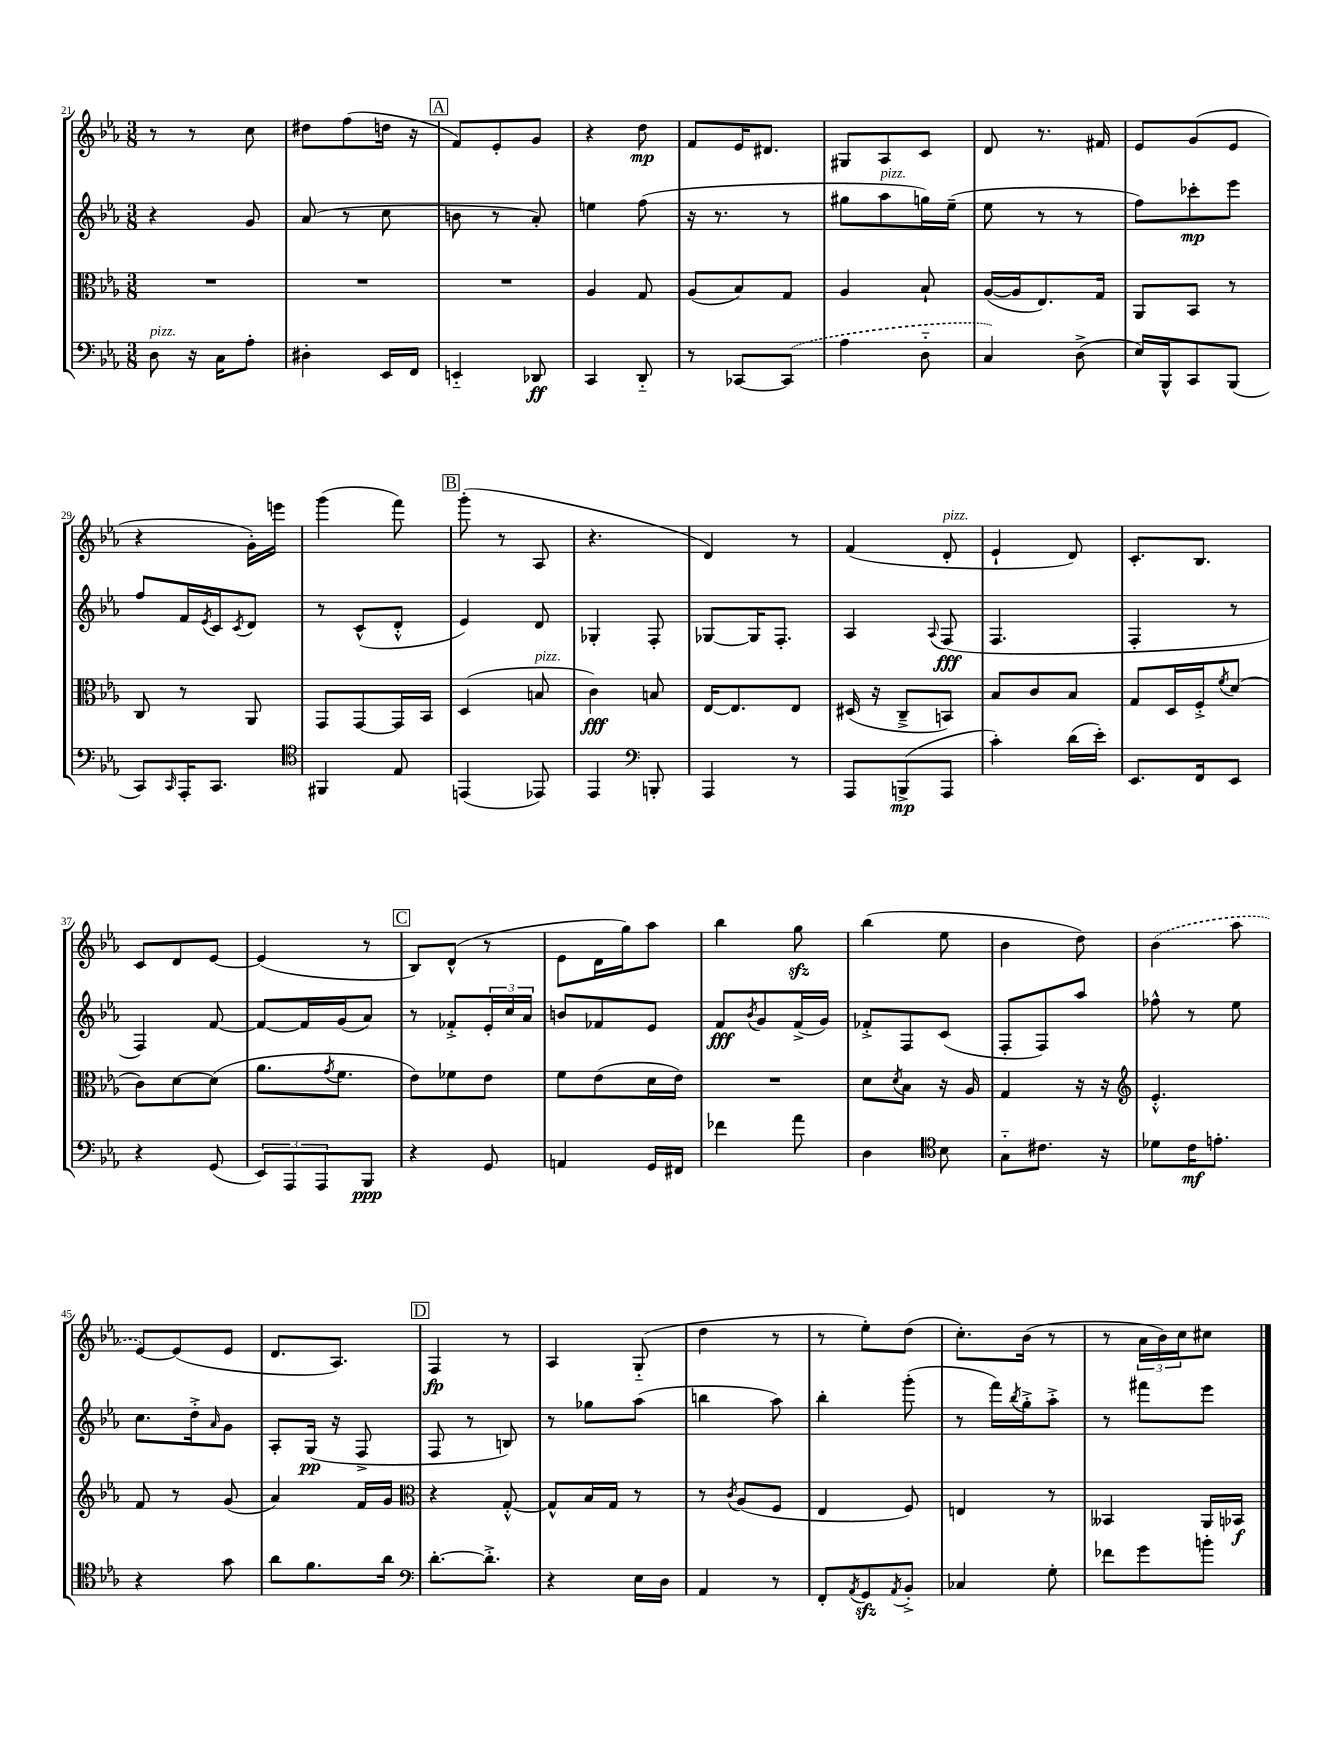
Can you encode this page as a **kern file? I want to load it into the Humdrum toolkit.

**kern	**dynam	**kern	**dynam	**kern	**dynam	**kern	**dynam
*part4	*part4	*part3	*part3	*part2	*part2	*part1	*part1
*staff4	*staff4	*staff3	*staff3	*staff2	*staff2	*staff1	*staff1
*clefF4	*	*clefC3	*	*clefG2	*	*clefG2	*
*k[b-e-a-]	*	*k[b-e-a-]	*	*k[b-e-a-]	*	*k[b-e-a-]	*
*M3/8	*	*M3/8	*	*M3/8	*	*M3/8	*
=21	=21	=21	=21	=21	=21	=21	=21
!LO:TX:a:i:t=pizz.	!	!	!	!	!	!	!
8D\	.	4.r	.	4r	.	8r	.
16r	.	.	.	.	.	8r	.
16C\KL	.	.	.	.	.	.	.
8A-'\J	.	.	.	8g/	.	8cc\	.
=22	=22	=22	=22	=22	=22	=22	=22
4D#X'\	.	4.r	.	(8a-/	.	8dd#X\L	.
.	.	.	.	8r	.	(8ff\	.
16EE-/LL	.	.	.	8cc\	.	16ddn\Jk	.
16FF/JJ	.	.	.	.	.	16r	.
!!LO:REH:place=s1:t=A
=23	=23	=23	=23	=23	=23	=23	=23
4EEn/	.	4.r	.	8bn\	.	8f/L)	.
.	.	.	.	8r	.	8e-'/	.
8DD-X/	ff	.	.	8a-'/)	.	8g/J	.
=24	=24	=24	=24	=24	=24	=24	=24
4CC/	.	4A-/	.	4een\	.	4r	.
8DD/	.	8G/	.	(8ff\	.	8dd\	mp
=25	=25	=25	=25	=25	=25	=25	=25
8r	.	(8A-/L	.	16r	.	8f/L	.
.	.	.	.	8.r	.	.	.
[8CC-X/L	.	8B-/)	.	.	.	16e-/K	.
.	.	.	.	.	.	8.d#X/J	.
(8CC-/J]	.	8G/J	.	8r	.	.	.
=26	=26	=26	=26	=26	=26	=26	=26
4A-\	.	4A-/	.	8gg#X\L	.	8G#X/L	.
!	!	!	!	!LO:TX:a:i:t=pizz.	!	!	!
.	.	.	.	8aa-\	.	8A-/	.
8D\	.	8B-`/	.	16ggn\L)	.	8c/J	.
.	.	.	.	(16ee-~\JJ	.	.	.
=27	=27	=27	=27	=27	=27	=27	=27
4C/)	.	([16A-/LL	.	8ee-\	.	8d/	.
.	.	16A-/J]	.	.	.	.	.
.	.	8.E-/)	.	8r	.	8.r	.
(8D^\	.	.	.	8r	.	.	.
.	.	16G/Jk	.	.	.	16f#X/	.
=28	=28	=28	=28	=28	=28	=28	=28
16E-/LL)	.	8AA-/L	.	8ff\L)	.	8e-/L	.
16BBB-^^/J	.	.	.	.	.	.	.
8CC/	.	8BB-/J	.	8ccc-X'\	mp	(8g/	.
(8BBB-/J	.	8r	.	8eee-\J	.	8e-/J	.
!!LO:LB:g=z
=29	=29	=29	=29	=29	=29	=29	=29
8CC/L)	.	8C/	.	8ff/L	.	4r	.
16qqCC/	.	.	.	.	.	.	.
16AAA-'/K	.	8r	.	16f/L	.	.	.
.	.	.	.	8qe-/	.	.	.
8.CC/J	.	.	.	16c/J	.	.	.
.	.	.	.	8qc/	.	.	.
.	.	8AA-/	.	8d/J	.	16g'\LL)	.
.	.	.	.	.	.	16eeen\JJ	.
=30	=30	=30	=30	=30	=30	=30	=30
*clefC4	*	*	*	*	*	*	*
4FF#X/	.	8GG/L	.	8r	.	(4ggg\	.
.	.	[8GG/	.	(8c^^/L	.	.	.
8E-/	.	16GG/L]	.	8d'^^/J	.	8fff\)	.
.	.	16BB-/JJ	.	.	.	.	.
!!LO:REH:place=s1:t=B
=31	=31	=31	=31	=31	=31	=31	=31
(4EEn/	.	(4D/	.	4e-/)	.	(8ggg'\	.
.	.	.	.	.	.	8r	.
!	!	!LO:TX:a:i:t=pizz.	!	!	!	!	!
8EE-X/)	.	8Bn/	.	8d/	.	8A-/	.
=32	=32	=32	=32	=32	=32	=32	=32
4EE-/	.	4c\)	fff	4G-X'/	.	4.r	.
*clefF4	*	*	*	*	*	*	*
8BBBn'/	.	8Bn/	.	8F'/	.	.	.
=33	=33	=33	=33	=33	=33	=33	=33
4AAA-/	.	[16E-/KL	.	[8G-X/L	.	4d/)	.
.	.	8.E-/]	.	.	.	.	.
.	.	.	.	16G-/K]	.	.	.
.	.	.	.	8.F'/J	.	.	.
8r	.	8E-/J	.	.	.	8r	.
=34	=34	=34	=34	=34	=34	=34	=34
8AAA-/L	.	(16D#X/	.	4A-/	.	(4f/	.
.	.	16r	.	.	.	.	.
(8BBBn^/	mp	8C~^/L	.	.	.	.	.
.	.	.	.	8qqA-/	.	.	.
!	!	!	!	!	!	!LO:TX:a:i:t=pizz.	!
8AAA-/J	.	8BBn/J)	.	(8F/	fff	8d'/	.
=35	=35	=35	=35	=35	=35	=35	=35
4c'\)	.	8B-/L	.	4.F/	.	4e-`/	.
.	.	8c/	.	.	.	.	.
(16d\LL	.	8B-/J	.	.	.	8d/)	.
16e-'\JJ)	.	.	.	.	.	.	.
=36	=36	=36	=36	=36	=36	=36	=36
8.EE-/L	.	8G/L	.	4F'/	.	8.c'/L	.
.	.	16D/L	.	.	.	.	.
16FF/k	.	16F'^/J	.	.	.	8.B-/J	.
.	.	8qf/	.	.	.	.	.
8EE-/J	.	(8d/J	.	8r	.	.	.
!!LO:LB:g=z
=37	=37	=37	=37	=37	=37	=37	=37
4r	.	8c\L)	.	4F/)	.	8c/L	.
.	.	[8d\	.	.	.	8d/	.
(8GG/	.	(8d\J]	.	[8f/	.	[8e-/J	.
=38	=38	=38	=38	=38	=38	=38	=38
12EE-/L)	.	8.a-\L	.	8f/L_	.	(4e-/]	.
12AAA-/	.	.	.	.	.	.	.
.	.	.	.	16f/L]	.	.	.
12AAA-/	.	.	.	.	.	.	.
.	.	8qg/	.	.	.	.	.
.	.	8.f\J	.	(16g/J	.	.	.
8BBB-/J	ppp	.	.	8a-/J)	.	8r	.
!!LO:REH:place=s1:t=C
=39	=39	=39	=39	=39	=39	=39	=39
4r	.	8e-\L)	.	8r	.	8B-/L)	.
.	.	8f-X\	.	8f-X'^/L	.	(8d^^/J	.
8GG/	.	8e-\J	.	24e-'/L	.	8r	.
.	.	.	.	24cc/	.	.	.
.	.	.	.	24a-/JJ	.	.	.
=40	=40	=40	=40	=40	=40	=40	=40
4AAn/	.	8f\L	.	8bn/L	.	8e-\L	.
.	.	(8e-\	.	8f-X/	.	16d\L	.
.	.	.	.	.	.	16gg\J)	.
16GG/LL	.	16d\L	.	8e-/J	.	8aa-\J	.
16FF#X/JJ	.	16e-\JJ)	.	.	.	.	.
=41	=41	=41	=41	=41	=41	=41	=41
4f-X\	.	4.r	.	8f/L	fff	4bb-\	.
.	.	.	.	8qb-/	.	.	.
.	.	.	.	8g/	.	.	.
8a-\	.	.	.	(16f^/L	.	8ggzz\	.
.	.	.	.	16g/JJ)	.	.	.
=42	=42	=42	=42	=42	=42	=42	=42
4D\	.	8d\L	.	8f-X'^/L	.	(4bb-\	.
.	.	8qd/	.	.	.	.	.
.	.	8B-\J	.	8F/	.	.	.
*clefC4	*	*	*	*	*	*	*
8B-\	.	16r	.	(8c/J	.	8ee-\	.
.	.	16A-/	.	.	.	.	.
=43	=43	=43	=43	=43	=43	=43	=43
8G\L	.	4G/	.	8F'/L	.	4b-\	.
8.c#X\J	.	.	.	8F/)	.	.	.
.	.	16r	.	8aa-/J	.	8dd\)	.
16r	.	16r	.	.	.	.	.
=44	=44	=44	=44	=44	=44	=44	=44
*	*	*clefG2	*	*	*	*	*
8d-X\L	.	4.e-'^^/	.	8ff-X^^\	.	(4b-\	.
16c\K	mf	.	.	8r	.	.	.
8.en'\J	.	.	.	.	.	.	.
.	.	.	.	8ee-\	.	8aa-\	.
!!LO:LB:g=z
=45	=45	=45	=45	=45	=45	=45	=45
4r	.	8f/	.	8.cc\L	.	[8e-/L)	.
.	.	8r	.	.	.	(8e-/]	.
.	.	.	.	16dd'^\k	.	.	.
.	.	.	.	16qqa-/	.	.	.
8g\	.	(8g/	.	8g\J	.	8e-/J	.
=46	=46	=46	=46	=46	=46	=46	=46
8a-\L	.	4a-/)	.	8A-'/L	.	8.d/L	.
8.f\	.	.	.	(16G/Jk	pp	.	.
.	.	.	.	16r	.	8.A-/J)	.
.	.	16f/LL	.	8F^/	.	.	.
16a-\Jk	.	16g/JJ	.	.	.	.	.
!!LO:REH:place=s1:t=D
=47	=47	=47	=47	=47	=47	=47	=47
*clefF4	*	*clefC3	*	*	*	*	*
[8.d'\L	.	4r	.	8F/	.	4F/	fp
.	.	.	.	8r	.	.	.
8.d'^\J]	.	.	.	.	.	.	.
.	.	[8G'^^/	.	8Bn/)	.	8r	.
=48	=48	=48	=48	=48	=48	=48	=48
4r	.	8G^^/L]	.	8r	.	4A-/	.
.	.	16B-/L	.	8gg-X\L	.	.	.
.	.	16G/JJ	.	.	.	.	.
16E-\LL	.	8r	.	(8aa-\J	.	(8G/	.
16D\JJ	.	.	.	.	.	.	.
=49	=49	=49	=49	=49	=49	=49	=49
4AA-/	.	8r	.	4bbn\	.	4dd\	.
.	.	8qc/	.	.	.	.	.
.	.	(8A-/L	.	.	.	.	.
8r	.	8F/J	.	8aa-\)	.	8r	.
=50	=50	=50	=50	=50	=50	=50	=50
8FF'/L	.	4E-/	.	4bb-'\	.	8r	.
8qAA-/	.	.	.	.	.	.	.
8GGzz/	.	.	.	.	.	8ee-'\L)	.
8qAA-/	.	.	.	.	.	.	.
8BB-'^/J	.	8F/)	.	(8ggg'\	.	(8dd\J	.
=51	=51	=51	=51	=51	=51	=51	=51
4C-X/	.	4En/	.	8r	.	8.cc'\L)	.
.	.	.	.	16fff\LL)	.	.	.
.	.	.	.	8qbb-/	.	.	.
.	.	.	.	16gg'^\J	.	(16b-\Jk	.
8G'\	.	8r	.	8aa-'^\J	.	8r	.
=52	=52	=52	=52	=52	=52	=52	=52
8f-X\L	.	4BB--X/	.	8r	.	8r	.
8g\	.	.	.	8fff#X\L	.	24a-\LL	.
.	.	.	.	.	.	24b-\)	.
.	.	.	.	.	.	24cc\J	.
8bn'\J	.	16AA-/LL	.	8eee-\J	.	8cc#X\J	.
.	.	16BB-X/JJ	f	.	.	.	.
==	==	==	==	==	==	==	==
*-	*-	*-	*-	*-	*-	*-	*-
